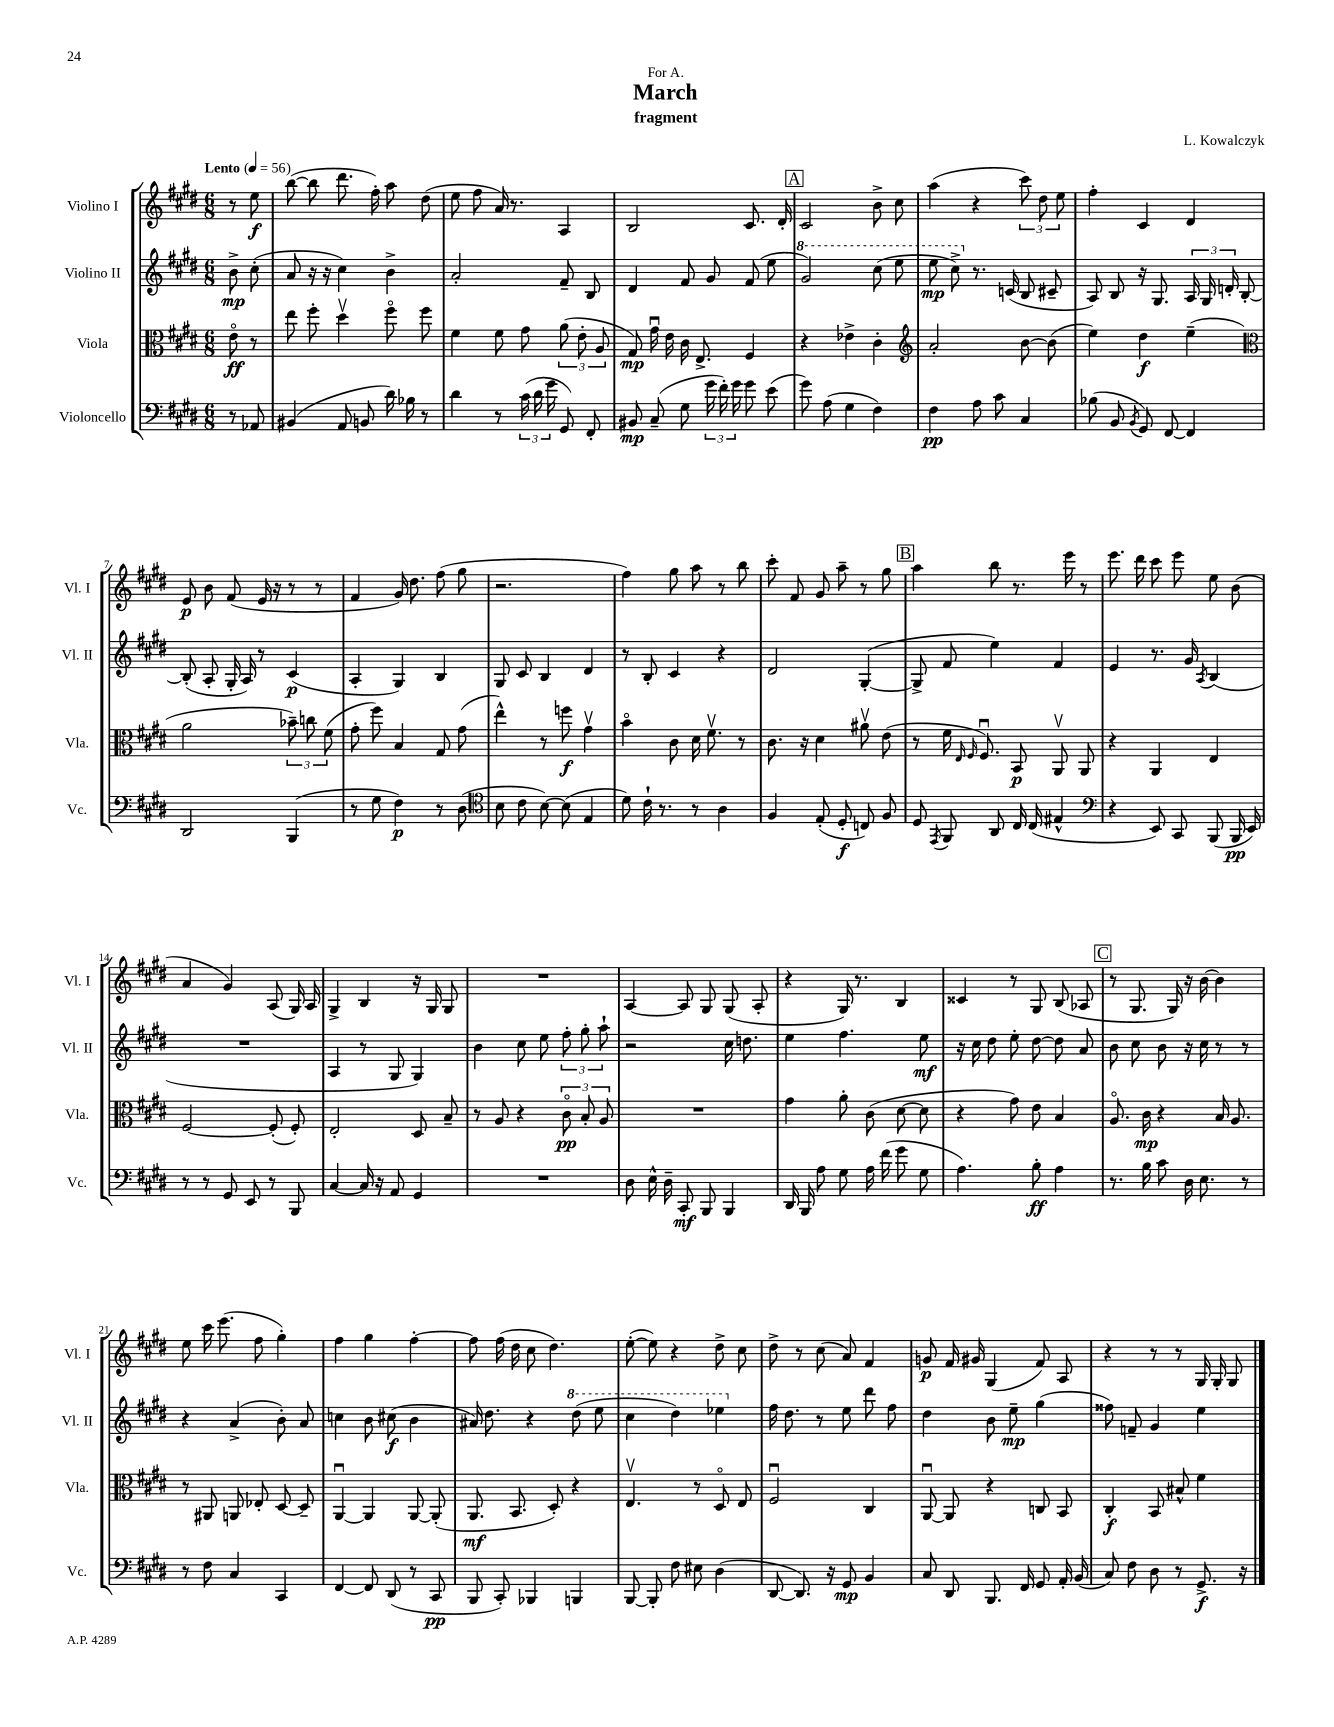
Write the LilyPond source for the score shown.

\header { title = "March" composer = "L. Kowalczyk" subtitle = "fragment" dedication = "For A." }
<<
\new StaffGroup <<
\new Staff = "s0" \with { instrumentName = "Violino I" shortInstrumentName = "Vl. I" } {
    \clef treble \key e \major \numericTimeSignature \time 6/8 \partial 4 \tempo "Lento" 4 = 56
    \autoBeamOff r8 e''8\f |
    b''8~( b''8 dis'''8. fis''16-.) a''8 dis''8( |
    e''8 fis''8 a'16) r8. a4 |
    b2 cis'8. dis'16-. |
    \mark \markup { \box "A" } cis'2 b'8-> cis''8 |
    a''4( r4 \tuplet 3/2 { cis'''8) dis''8 e''8 } |
    fis''4-. cis'4 dis'4 |
    e'8\p b'8 fis'8( e'16 r16 r8 r8 |
    fis'4 gis'16) dis''8. fis''8( gis''8 |
    r2. |
    fis''4) gis''8 a''8 r8 b''8 |
    cis'''8-. fis'8 gis'8 a''8-- r8 gis''8 |
    \mark \markup { \box "B" } a''4 b''8 r8. e'''16 r8 |
    e'''8. dis'''16 cis'''8 e'''8 e''8 b'8( |
    a'4 gis'4) a8( gis16) a16 |
    gis4-> b4 r16 gis16 gis8 |
    R2. |
    a4~ a8 gis8 gis8( a8-. |
    r4 gis16) r8. b4 |
    cisis'4 r8 gis8 b8( aes8 |
    \mark \markup { \box "C" } r8 gis8. gis16) r16 b'16~ b'4 |
    e''8 cis'''16 e'''8.( fis''8 gis''4-.) |
    fis''4 gis''4 fis''4~-. |
    fis''8 fis''16( dis''16 cis''8 dis''4.) |
    e''8~-.( e''8) r4 dis''8-> cis''8 |
    dis''8-> r8 cis''8( a'8) fis'4 |
    g'8\p fis'16 gis'16 gis4( fis'8) a8 |
    r4 r8 r8 gis16 gis16-. gis8 \bar "|." |
}
\new Staff = "s1" \with { instrumentName = "Violino II" shortInstrumentName = "Vl. II" } {
    \clef treble \key e \major \numericTimeSignature \time 6/8 \partial 4
    \autoBeamOff b'8->\mp cis''8-.( |
    a'8 r16 r16 cis''4) b'4-> |
    a'2-. fis'8-- b8 |
    dis'4 fis'8 gis'8 fis'8( e''8 |
    \mark \markup { \box "A" } \ottava #1 gis''2) cis'''8( e'''8 |
    e'''8\mp cis'''8->) \ottava #0 r8. c'16( b8 cis'8-- |
    a8) b8 r16 gis8. \tuplet 3/2 { a16 gis16 d'16-. } b8~-. |
    b8-.( a8-. gis16-. a16) r8 cis'4\p( |
    a4-. gis4) b4 |
    gis8 cis'8 b4 dis'4 |
    r8 b8-. cis'4 r4 |
    dis'2 gis4~-.( |
    \mark \markup { \box "B" } gis8-> fis'8 e''4) fis'4 |
    e'4 r8. gis'16 \acciaccatura { a8 } b4( |
    R2. |
    a4 r8 gis8 gis4) |
    b'4 cis''8 e''8 \tuplet 3/2 { fis''8-. gis''8-. a''8-! } |
    r2 cis''16 d''8. |
    e''4 fis''4. e''8\mf |
    r16 cis''16 dis''8 e''8-. dis''8~ dis''8 a'8 |
    \mark \markup { \box "C" } b'8 cis''8 b'8 r16 cis''16 r8 r8 |
    r4 a'4->( b'8-.) a'8 |
    c''4 b'8 cis''8\f( b'4 |
    ais'16) dis''8. r4 \ottava #1 dis'''8( e'''8 |
    cis'''4 dis'''4) ees'''4 \ottava #0 |
    fis''16 dis''8. r8 e''8 dis'''8 fis''8 |
    dis''4 b'8 e''8--\mp gis''4( |
    fisis''8) f'8-- gis'4 e''4 \bar "|." |
}
\new Staff = "s2" \with { instrumentName = "Viola" shortInstrumentName = "Vla." } {
    \clef alto \key e \major \numericTimeSignature \time 6/8 \partial 4
    \autoBeamOff e'8\flageolet\ff r8 |
    e''8 fis''8-. dis''4\upbow fis''8\flageolet fis''8 |
    fis'4 fis'8 gis'8 \tuplet 3/2 { a'8( e'8-. a8 } |
    gis8\mp) gis'16\downbow e'16 cis'16 e8.-> fis4 |
    \mark \markup { \box "A" } r4 ees'4-> cis'4-. |
    \clef treble a'2-. b'8~ b'8( |
    e''4) dis''4\f e''4--( |
    \clef alto a'2 \tuplet 3/2 { bes'8--) c''8 fis'8( } |
    gis'8-. fis''8) b4 gis8 gis'8( |
    e''4-^) r8 f''8\f gis'4\upbow |
    b'4\flageolet cis'8 dis'16 fis'8.\upbow r8 |
    cis'8. r16 dis'4 ais'8\upbow e'8( |
    \mark \markup { \box "B" } r8 fis'16 \grace { e16 fis16 } fis8.\downbow) b,8\p a,8\upbow a,8 |
    r4 a,4 e4 |
    fis2~ fis8-.( fis8-.) |
    e2-. dis8 b8-- |
    r8 a8 r4 \tuplet 3/2 { cis'8\flageolet\pp b8-. a8 } |
    R2. |
    gis'4 a'8-. cis'8( dis'8~ dis'8 |
    r4 gis'8) e'8 b4 |
    \mark \markup { \box "C" } a8.\flageolet cis'16\mp r4 b16 a8. |
    r8 ais,8 a,8 ees8-. dis8~ dis8-- |
    a,4~\downbow a,4 a,8~ a,8-.( |
    a,8.\mf b,8. dis8-.) r4 |
    e4.\upbow r8 dis8\flageolet e8 |
    fis2\downbow cis4 |
    a,8~\downbow a,8 r4 c8 b,8 |
    cis4-.\f b,8 bis8-^ fis'4 \bar "|." |
}
\new Staff = "s3" \with { instrumentName = "Violoncello" shortInstrumentName = "Vc." } {
    \clef bass \key e \major \numericTimeSignature \time 6/8 \partial 4
    \autoBeamOff r8 aes,8 |
    bis,4( a,8 b,8 dis'16) bes16 r8 |
    dis'4 r8 \tuplet 3/2 { cis'16( dis'16 gis'16 } gis,8) fis,8-. |
    bis,8\mp cis8--( gis8 \tuplet 3/2 { gis'16 fis'16-.) gis'16 } gis'8 e'8( |
    \mark \markup { \box "A" } gis'8) a8( gis4 fis4) |
    fis4\pp a8 cis'8 cis4 |
    bes8( b,8 \acciaccatura { b,8 } gis,8) fis,8~ fis,4 |
    dis,2 b,,4( |
    r8 gis8 fis4\p) r8 dis8( |
    \clef tenor b8 cis'8 b8~) b8( e4 |
    dis'8) cis'16-! r8. r8 a4 |
    fis4 e8-.( dis8-.\f c8) fis8 |
    \mark \markup { \box "B" } dis8 \acciaccatura { e,8 } fis,8 a,8 cis16 cis16( eis4-^ |
    \clef bass r4 e,8) cis,8 b,,8( b,,16\pp e,16) |
    r8 r8 gis,8 e,8 r8 b,,8 |
    cis4~ cis16 r16 a,8 gis,4 |
    R2. |
    dis8 e16-^ dis16-- cis,8-.\mf b,,8 b,,4 |
    dis,16 b,,16 a8 gis8 a16 fis'16( gis'8 gis8 |
    a4.) b8-.\ff a4 |
    \mark \markup { \box "C" } r8. b16 cis'8 dis16 e8. r8 |
    r8 fis8 cis4 cis,4 |
    fis,4~ fis,8 dis,8( r8 cis,8\pp |
    b,,8 cis,8-.) bes,,4 b,,4 |
    b,,8~ b,,8-. fis8 eis8 dis4( |
    dis,8~ dis,8.) r16 gis,8\mp b,4 |
    cis8 dis,8 b,,8. fis,16 gis,8 a,16-. b,16( |
    cis8) fis8 dis8 r8 gis,8.->\f r16 \bar "|." |
}
>>
>>
